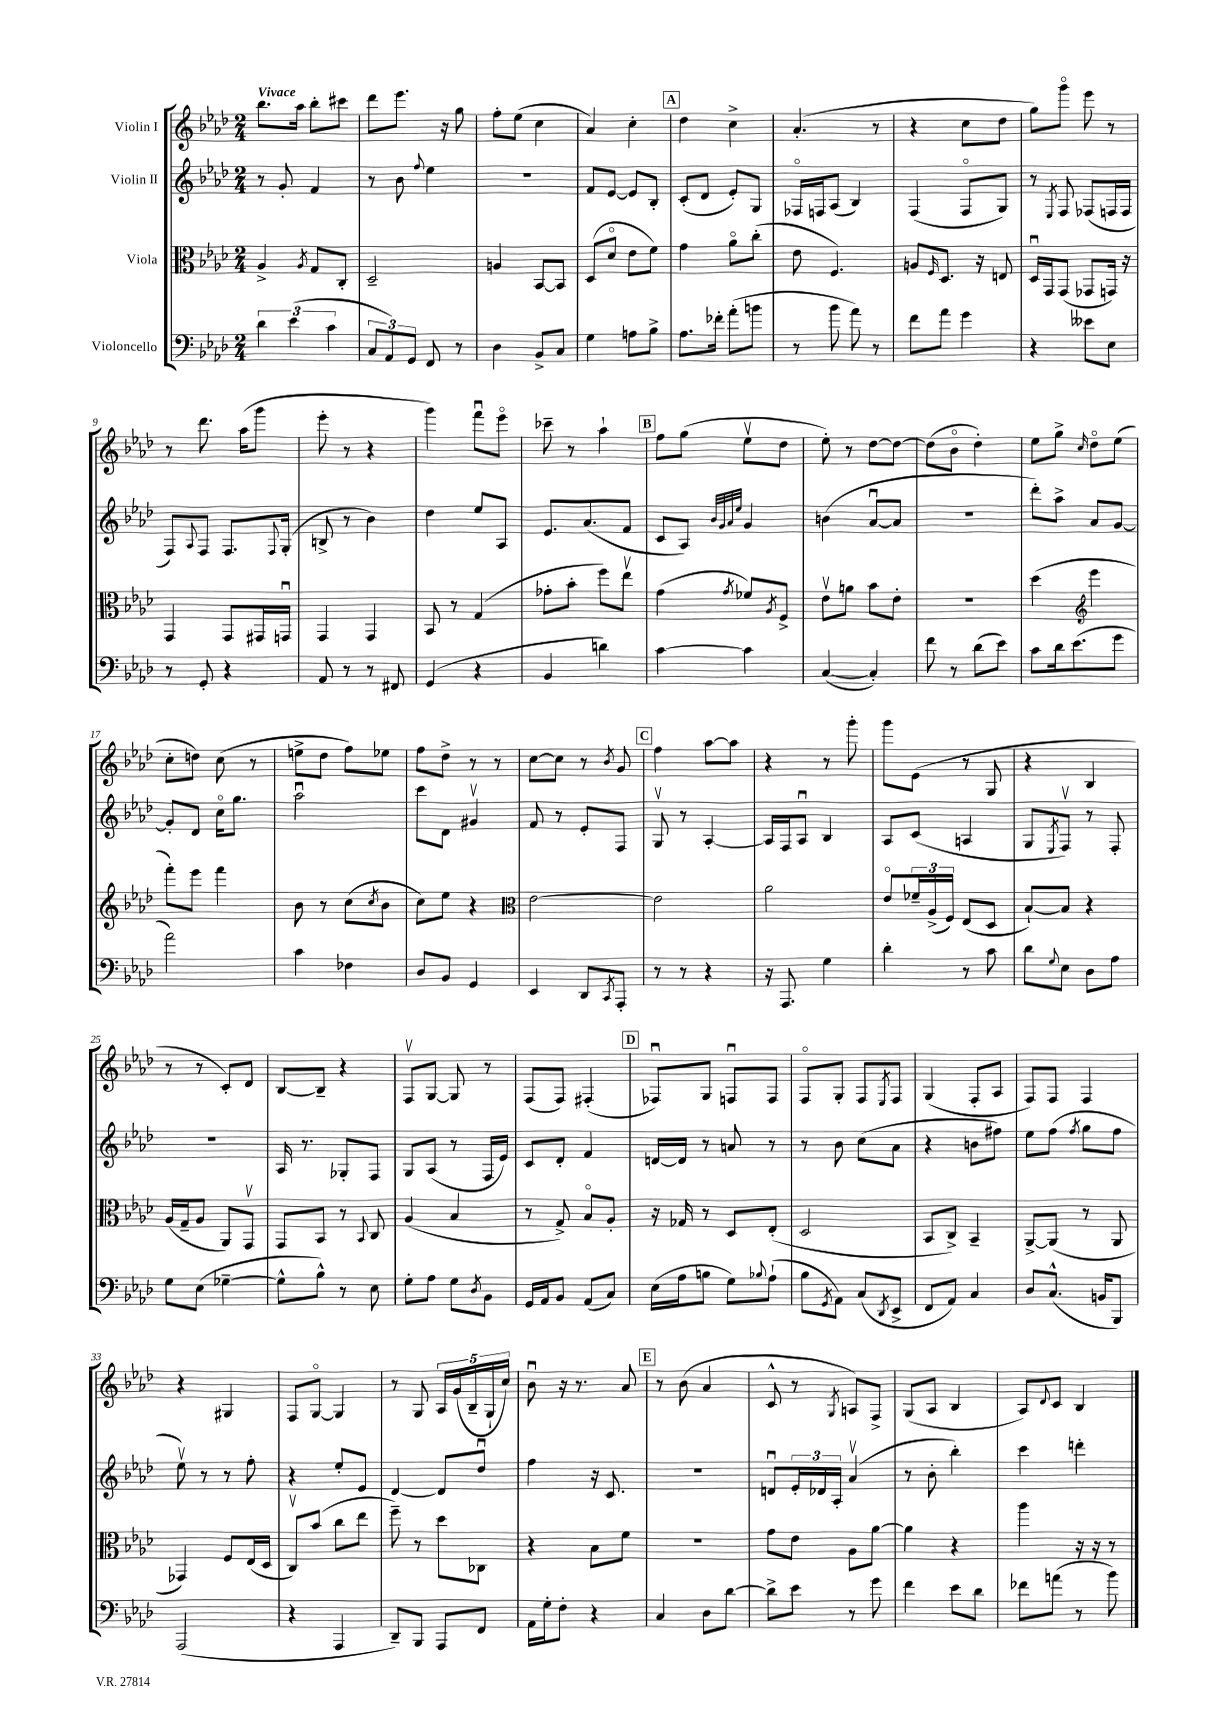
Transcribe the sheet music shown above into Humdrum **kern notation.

**kern	**kern	**kern	**kern
*staff4	*staff3	*staff2	*staff1
*clefF4	*clefC3	*clefG2	*clefG2
*k[b-e-a-d-]	*k[b-e-a-d-]	*k[b-e-a-d-]	*k[b-e-a-d-]
*M2/4	*M2/4	*M2/4	*M2/4
6d-	4A-^	8r	8.bb-
.	.	8g'	.
(6e-	.	.	.
.	.	.	16aa-
.	8qA-	.	.
.	8G	4f	8bb-'
6c	.	.	.
.	8C'	.	8ccc#
=	=	=	=
12C	2D-~	8r	8ddd-
12AA-)	.	.	.
.	.	8b-	8.eee-
12GG	.	.	.
.	.	8qqff	.
8FF	.	4ee-	.
.	.	.	16r
8r	.	.	8gg
=	=	=	=
4D-	4A	2r	8ff'
.	.	.	(8ee-
8BB-^	[8BB-	.	4cc
8C	8BB-]	.	.
=	=	=	=
4G	(8D-	8f	4a-)
.	8d-o	[8e-	.
8A	8e-	8e-]	4cc'
8B-^	8f)	8B-'	.
=	=	=	=
8.A-	4g	(8c'	4dd-
.	.	8d-	.
16f-'	.	.	.
(8a-'	8a-o	8e-')	4cc^
8b	(8cc'	8G	.
=	=	=	=
8r	8e-	16F-o	(4.a-'
.	.	16F	.
8b-	4.F)	(8A-	.
8a-)	.	4B-)	.
8r	.	.	8r
=	=	=	=
8f	8A	(4F	4r
.	16qqF	.	.
8a-	8.D-	.	.
4g	.	8Fo	8cc
.	16r	.	.
.	8E	8G)	8dd-
=	=	=	=
4r	16D-u	8r	8gg)
.	16GG	.	.
.	.	8qE-	.
.	(8GG	8F	8gggo
8e--	8GG-	(8F-	8eee-
8E-	16GG)	16F	8r
.	16r	16F	.
=	=	=	=
8r	4GG	8F)	8r
.	.	8qqA-	.
8GG'	.	8F	8.ddd-
4r	8GG	8.F	.
.	.	.	(16aa-
.	16GG#	.	8ggg
.	.	8qqF	.
.	16GGu	(16G'	.
=	=	=	=
8AA-	4GG	8B^	8eee-'
8r	.	8r	8r
8r	4GG	4b-)	4r
8FF#	.	.	.
=	=	=	=
(4GG	8BB-	4dd-	4ggg)
.	8r	.	.
4r	(4G	8ee-	8fffu
.	.	8A-	8eee-o
=	=	=	=
4BB-	8g-'	8.e-	8ccc-~
.	8b-'	.	8r
.	.	(8.a-	.
4d)	8ff)	.	4aa-`
.	8ee-v	8f	.
=	=	=	=
[4c	(4g	8c	8ff
.	.	8A-)	(8gg
.	.	32qqb-	.
.	.	32qqg	.
.	.	32qqa-	.
.	8qg	32qqee-	.
4c]	8f-)	4g	8ee-v
.	8qA-	.	.
.	8F^	.	8dd-
=	=	=	=
([4C	8e-v	(4b	8ee-')
.	8a	.	8r
4C'])	8b-	[8a-u	[8dd-
.	8e-'	8a-]	8dd-_
=	=	=	=
8f	2r	2r	(8dd-]
8r	.	.	8b-o
(8d-	.	.	4dd-')
8e-)	.	.	.
=	=	=	=
8c	(4dd-	8ddd-')	8ee-
16d-	.	8aa-^	8gg^
(8.e-	.	.	.
*	*clefG2	*	*
.	.	.	16qqcc
.	4eee-	8a-	8dd-o
8g	.	[8g	(8ee-
=	=	=	=
2a-)	8fff')	8g']	8cc'
.	8eee-	8d-	8dd)
.	4fff	16cco	(8cc
.	.	8.gg	.
.	.	.	8r
=	=	=	=
4c	8b-	2aa-u	8ee^
.	8r	.	8dd-
4F-	(8cc	.	8ff)
.	8qcc	.	.
.	8b-	.	8ee-
=	=	=	=
8D-	8cc)	8ccc	8ff
8BB-	8ee-	8d-	8dd-^
4GG	4r	4g#v	8r
.	.	.	8r
=	=	=	=
*	*clefC3	*	*
4EE-	[2e-	8f	[8cc
.	.	8r	8cc]
8DD-	.	8e-'	8r
8qCC	.	.	8qb-
8AAA-'	.	8F	8g
=	=	=	=
8r	2e-]	8Gv	4ff
8r	.	8r	.
4r	.	[4A-'	[8aa-
.	.	.	8aa-]
=	=	=	=
16r	2a-	16A-]	4r
8.AAA-	.	16F	.
.	.	8A-u	.
4G	.	4B-	8r
.	.	.	8ggg'
=	=	=	=
4d-'	8e-o	8A-	8ggg
.	24f-~	(8c	(8e-
.	(24A-^	.	.
.	24F)	.	.
8r	(8E-	4A	8r
8c	8D-	.	8G
=	=	=	=
8d-	[8B-`)	8G	4r
8qqG	.	8qE-	.
8E-	8B-]	8Fv)	.
8D-	4r	8r	4B-
8A-	.	8F'	.
=	=	=	=
8G	(16A-	2r	8r
.	16G~	.	.
(8E-	8A-	.	8r
[4G-~	8AA-)	.	8c')
.	8GGv	.	8d-
=	=	=	=
8G-^^]	8GG	16A-	[8B-
.	.	8.r	.
8B-^^)	8BB-	.	8B-~]
8r	8r	8G-'	4r
.	8qqBB-	.	.
8E-	8C	8F	.
=	=	=	=
8G'	(4A-	8G	8Fv
8A-	.	(8A-	[8G
8G	4B-	8r	8G]
8qD-	.	.	.
8BB-	.	16F	8r
.	.	16e-)	.
=	=	=	=
16GG	8r	8c	(8F
16AA-	.	.	.
8BB-	8G^)	8d-'	8F)
(8AA-	8B-o	4f	(4F#'
8C)	8A-'	.	.
=	=	=	=
(16E-	16r	[16d	8F-u)
16A-	16G-	16d]	.
8B	8r	8r	8G
8G)	8D-	8a	8Fu
8qqB-	.	.	.
(8A-`	(8E-'	8r	8F
=	=	=	=
8B-	2D-	8r	8Fo
8qGG	.	.	.
8AA-)	.	8b-	8G'
(8C	.	(8cc	8F
8qDD-	.	.	8qE-
8EE-^	.	8a-	8F
=	=	=	=
8FF	8BB-	4r	(4G
8AA-)	8C^)	.	.
4C	4BB-~	8b	8F'
.	.	8ff#)	8A-
=	=	=	=
8D-	[8AA-^	8ee-	8F)
(8.C^^	(8AA-]	(8ff	8F
.	.	8qff	.
.	8r	8gg	4F
16BB	.	.	.
8BBB-)	8AA-	8ff	.
=	=	=	=
(2AAA-	4GG-)	8ee-v)	4r
.	.	8r	.
.	8F	8r	4G#
.	(16E-	8ff'	.
.	16D-	.	.
=	=	=	=
4r	8Cv)	4r	8F
.	(8b-	.	[8Go
4AAA-	8cc	8ee-'	4G]
.	8ee-	8e-	.
=	=	=	=
8DD-~)	8ff~)	[4d-	8r
8BBB-	8r	.	8G
8AAA-	8dd-	8d-]	20A-
.	.	.	(20g
.	.	.	20B-~
8FF	8C-	8dd-u	.
.	.	.	20G`
.	.	.	20cc)
=	=	=	=
16AA-	4r	4ff	8b-u
16G'	.	.	.
8F'	.	.	16r
.	.	.	8.r
4r	8B-	16r	.
.	.	8.c	.
.	8f	.	8a-
=	=	=	=
4C	2r	2r	8r
.	.	.	(8b-
8D-	.	.	4a-
[8d-	.	.	.
=	=	=	=
8d-^]	8g	8du	8c^^
8e-	8e-	24e-'	8r
.	.	24d-	.
.	.	24A-'	.
.	.	.	8qG
8r	8A-	(4a-v	8A)
8g	[8a-	.	8F^
=	=	=	=
4f	4a-]	8r	(8G
.	.	8b-'	8A-
8e-	4r	4bb-')	4B-
8d-	.	.	.
=	=	=	=
8f-	4aa-	4ccc	8A-)
.	.	.	8qqd-
(8a	.	.	8c
8r	16r	4ddd'	4B-
.	16r	.	.
8b-)	8r	.	.
==	==	==	==
*-	*-	*-	*-
